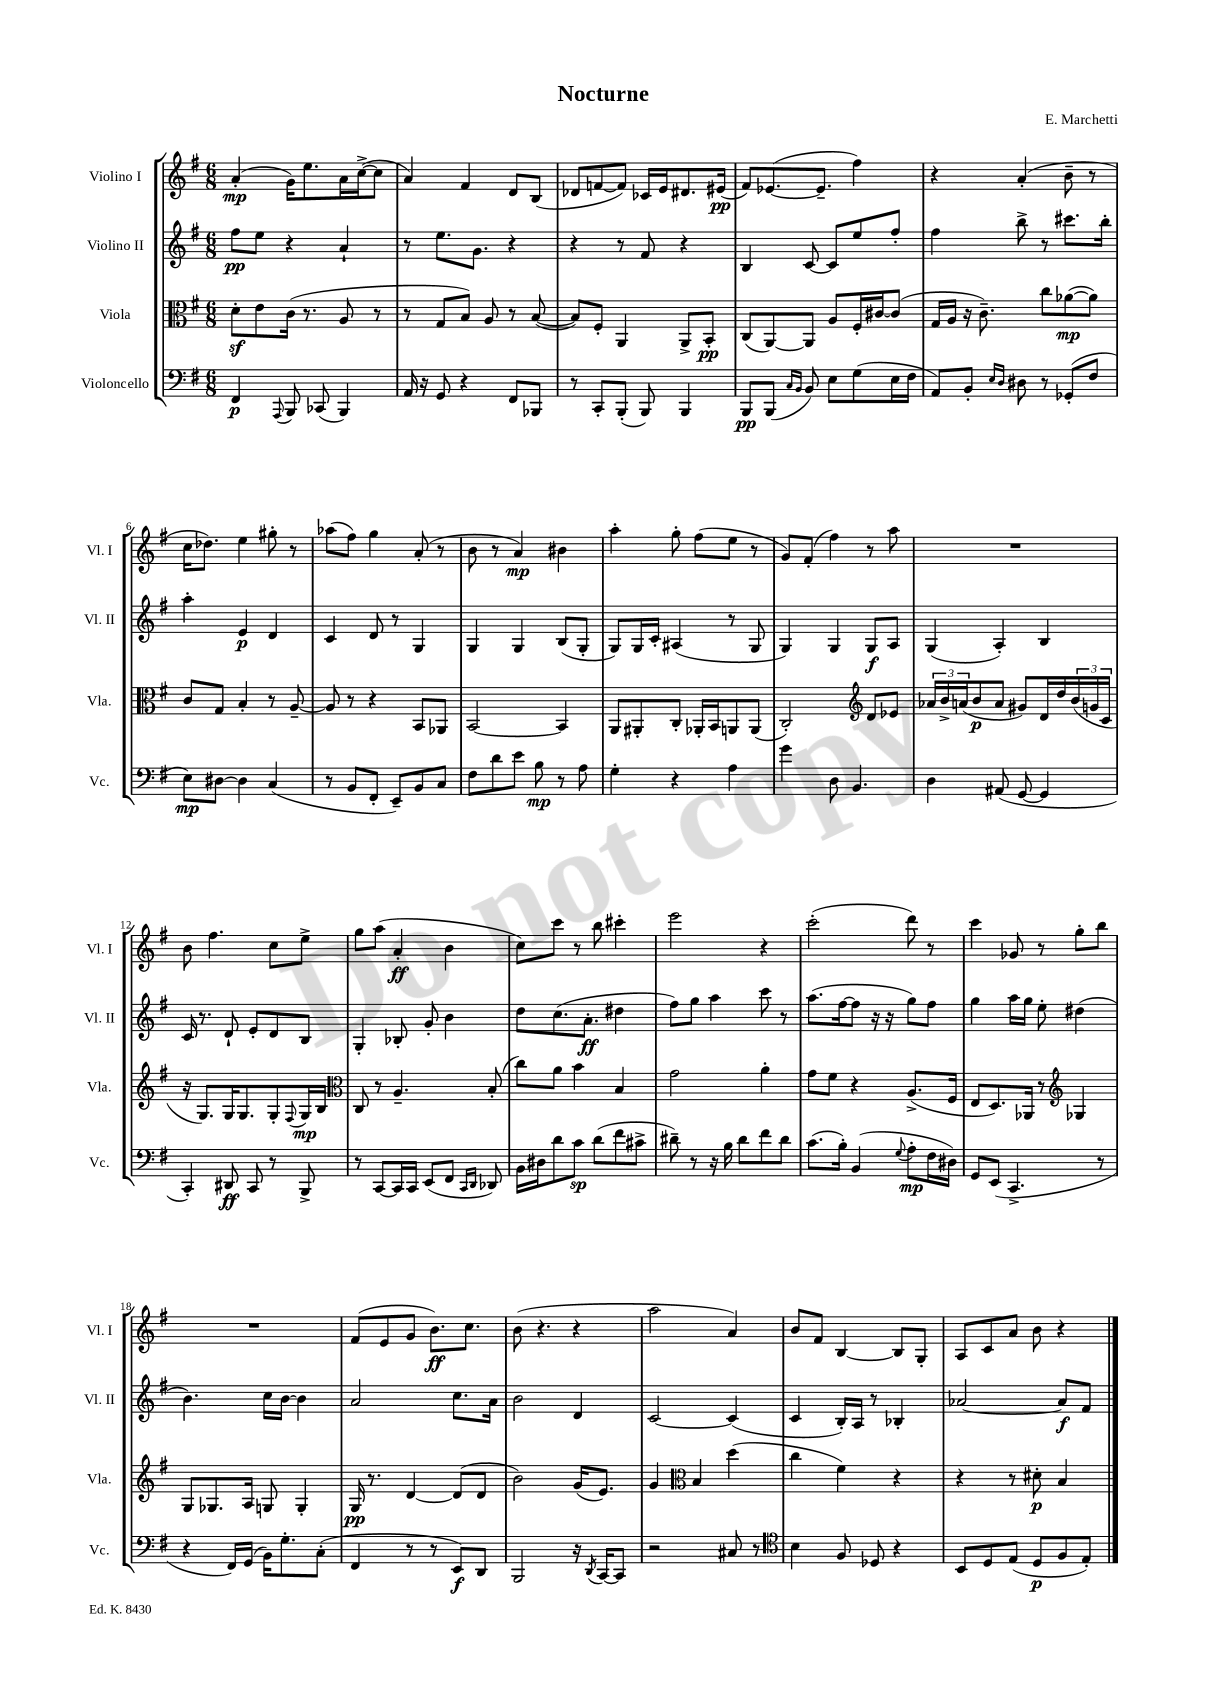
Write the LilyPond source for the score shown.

\header { title = "Nocturne" composer = "E. Marchetti" }
<<
\new StaffGroup <<
\new Staff = "s0" \with { instrumentName = "Violino I" shortInstrumentName = "Vl. I" } {
    \clef treble \key g \major \numericTimeSignature \time 6/8
    a'4-.\mp( g'16) e''8. a'16 c''16~->( c''8 |
    a'4) fis'4 d'8 b8( |
    des'8 f'8~ f'8) ces'16 e'16 dis'8. eis'16\pp( |
    fis'8) ees'8.~( ees'8.-- fis''4) |
    r4 a'4-.( b'8-- r8 |
    c''16 des''8.) e''4 gis''8-. r8 |
    aes''8( fis''8) g''4 a'8-.( r8 |
    b'8 r8 a'4\mp) bis'4 |
    a''4-. g''8-. fis''8( e''8 r8 |
    g'8) fis'8-.( fis''4) r8 a''8 |
    R2. |
    b'8 fis''4. c''8 e''8-> |
    g''8 a''8( a'4-.\ff b'4 |
    c''8) c'''8 r8 b''8 cis'''4-. |
    e'''2 r4 |
    c'''2-.( d'''8) r8 |
    c'''4 ges'8 r8 g''8-. b''8 |
    R2. |
    fis'8( e'8 g'8 b'8.\ff) c''8. |
    b'8( r4. r4 |
    a''2 a'4) |
    b'8 fis'8 b4~ b8 g8-. |
    a8 c'8 a'8 b'8 r4 \bar "|." |
}
\new Staff = "s1" \with { instrumentName = "Violino II" shortInstrumentName = "Vl. II" } {
    \clef treble \key g \major \numericTimeSignature \time 6/8
    fis''8\pp e''8 r4 a'4-! |
    r8 e''8. g'8. r4 |
    r4 r8 fis'8 r4 |
    b4 c'8~ c'8 e''8 fis''8-. |
    fis''4 b''8-> r8 cis'''8. b''16-. |
    a''4-. e'4\p d'4 |
    c'4 d'8 r8 g4 |
    g4 g4 b8( g8-. |
    g8) g16 c'16-. ais4( r8 g8 |
    g4) g4 g8\f a8 |
    g4( a4-.) b4 |
    c'16 r8. d'8-! e'8-. d'8 b8 |
    g4-. bes8-. g'8-. b'4 |
    d''8 c''8.( a'8.-.\ff dis''4 |
    fis''8) g''8 a''4 c'''8 r8 |
    a''8.( fis''16~ fis''8 r16 r16 g''8) fis''8 |
    g''4 a''16 g''16 e''8-. dis''4( |
    b'4.) c''16 b'16~ b'4 |
    a'2 c''8. a'16 |
    b'2 d'4 |
    c'2~ c'4( |
    c'4 b16-.) a16 r8 bes4-. |
    aes'2~ aes'8\f fis'8 \bar "|." |
}
\new Staff = "s2" \with { instrumentName = "Viola" shortInstrumentName = "Vla." } {
    \clef alto \key g \major \numericTimeSignature \time 6/8
    d'8-.\sf e'8 c'16( r8. a8 r8 |
    r8 g8 b8) a8 r8 b8~( |
    b8) fis8-. a,4 a,8-> b,8-.\pp |
    c8( a,8~) a,8 a8 fis16-. cis'16~ cis'8( |
    g16 a16 r16 c'8.--) c''8 aes'8~\mp( aes'8) |
    c'8 g8 b4-. r8 a8~-- |
    a8 r8 r4 b,8 aes,8 |
    b,2~ b,4 |
    a,8 ais,8-. c8-. aes,16-. b,16 a,8 a,8( |
    c2-.) \clef treble d'8 ees'8 |
    \tuplet 3/2 { aes'16 b'16-> a'16( } b'8\p a'8 gis'8) d'16 d''16 \tuplet 3/2 { b'16( g'16 c'16 } |
    r16 g8.) g16 g8. g8-. \appoggiatura { fis8 } g16\mp b16 |
    \clef alto c8 r8 a4.-- b8-.( |
    c''8) a'8 b'4 b4 |
    g'2 a'4-. |
    g'8 fis'8 r4 a8.->( fis16 |
    e8 d8.) aes,16 r8 \clef treble ges4 |
    g8 ges8. a16 g8 g4-. |
    g16\pp r8. d'4~ d'8( d'8 |
    b'2) g'16( e'8.) |
    g'4 \clef alto b4 d''4( |
    c''4 fis'4) r4 |
    r4 r8 dis'8-.\p b4 \bar "|." |
}
\new Staff = "s3" \with { instrumentName = "Violoncello" shortInstrumentName = "Vc." } {
    \clef bass \key g \major \numericTimeSignature \time 6/8
    fis,4\p \appoggiatura { a,,8 } b,,8 ces,8( b,,4) |
    a,16 r16 g,8 r4 fis,8 bes,,8 |
    r8 c,8-. b,,8-.( b,,8) b,,4 |
    b,,8\pp b,,8( \grace { c16 b,16 } b,8) e8 g8( e16 fis16 |
    a,8) b,8-. \grace { e16 d16 } dis8 r8 ges,8-.( fis8 |
    e8\mp) dis8~ dis4 c4( |
    r8 b,8 fis,8-. e,8--) b,8 c8 |
    fis8 d'8 e'8 b8\mp r8 a8 |
    g4-. r4 a4 |
    g'4 d8 b,4. |
    d4 ais,8( g,8~ g,4 |
    c,4-.) dis,8\ff c,8 r8 b,,8-> |
    r8 c,8~ c,16 c,16 e,8( fis,8 \grace { c,16 d,16 } des,8) |
    b,16 dis16 d'8 c'8\sp d'8( fis'8 cis'8-> |
    dis'8--) r8 r16 b16 dis'8 fis'8 dis'8 |
    c'8.( b16-.) b,4( \appoggiatura { g8 } a8-.\mp fis16 dis16) |
    g,8 e,8( c,4.-> r8 |
    r4 fis,16) g,16( b,16) g8.-. c8-.( |
    fis,4 r8 r8 e,8\f) d,8 |
    b,,2 r16 \acciaccatura { d,8 } c,16~ c,8 |
    r2 cis8 r8 |
    \clef tenor b4 fis8 des8 r4 |
    b,8 d8 e8( d8\p fis8 e8-.) \bar "|." |
}
>>
>>
